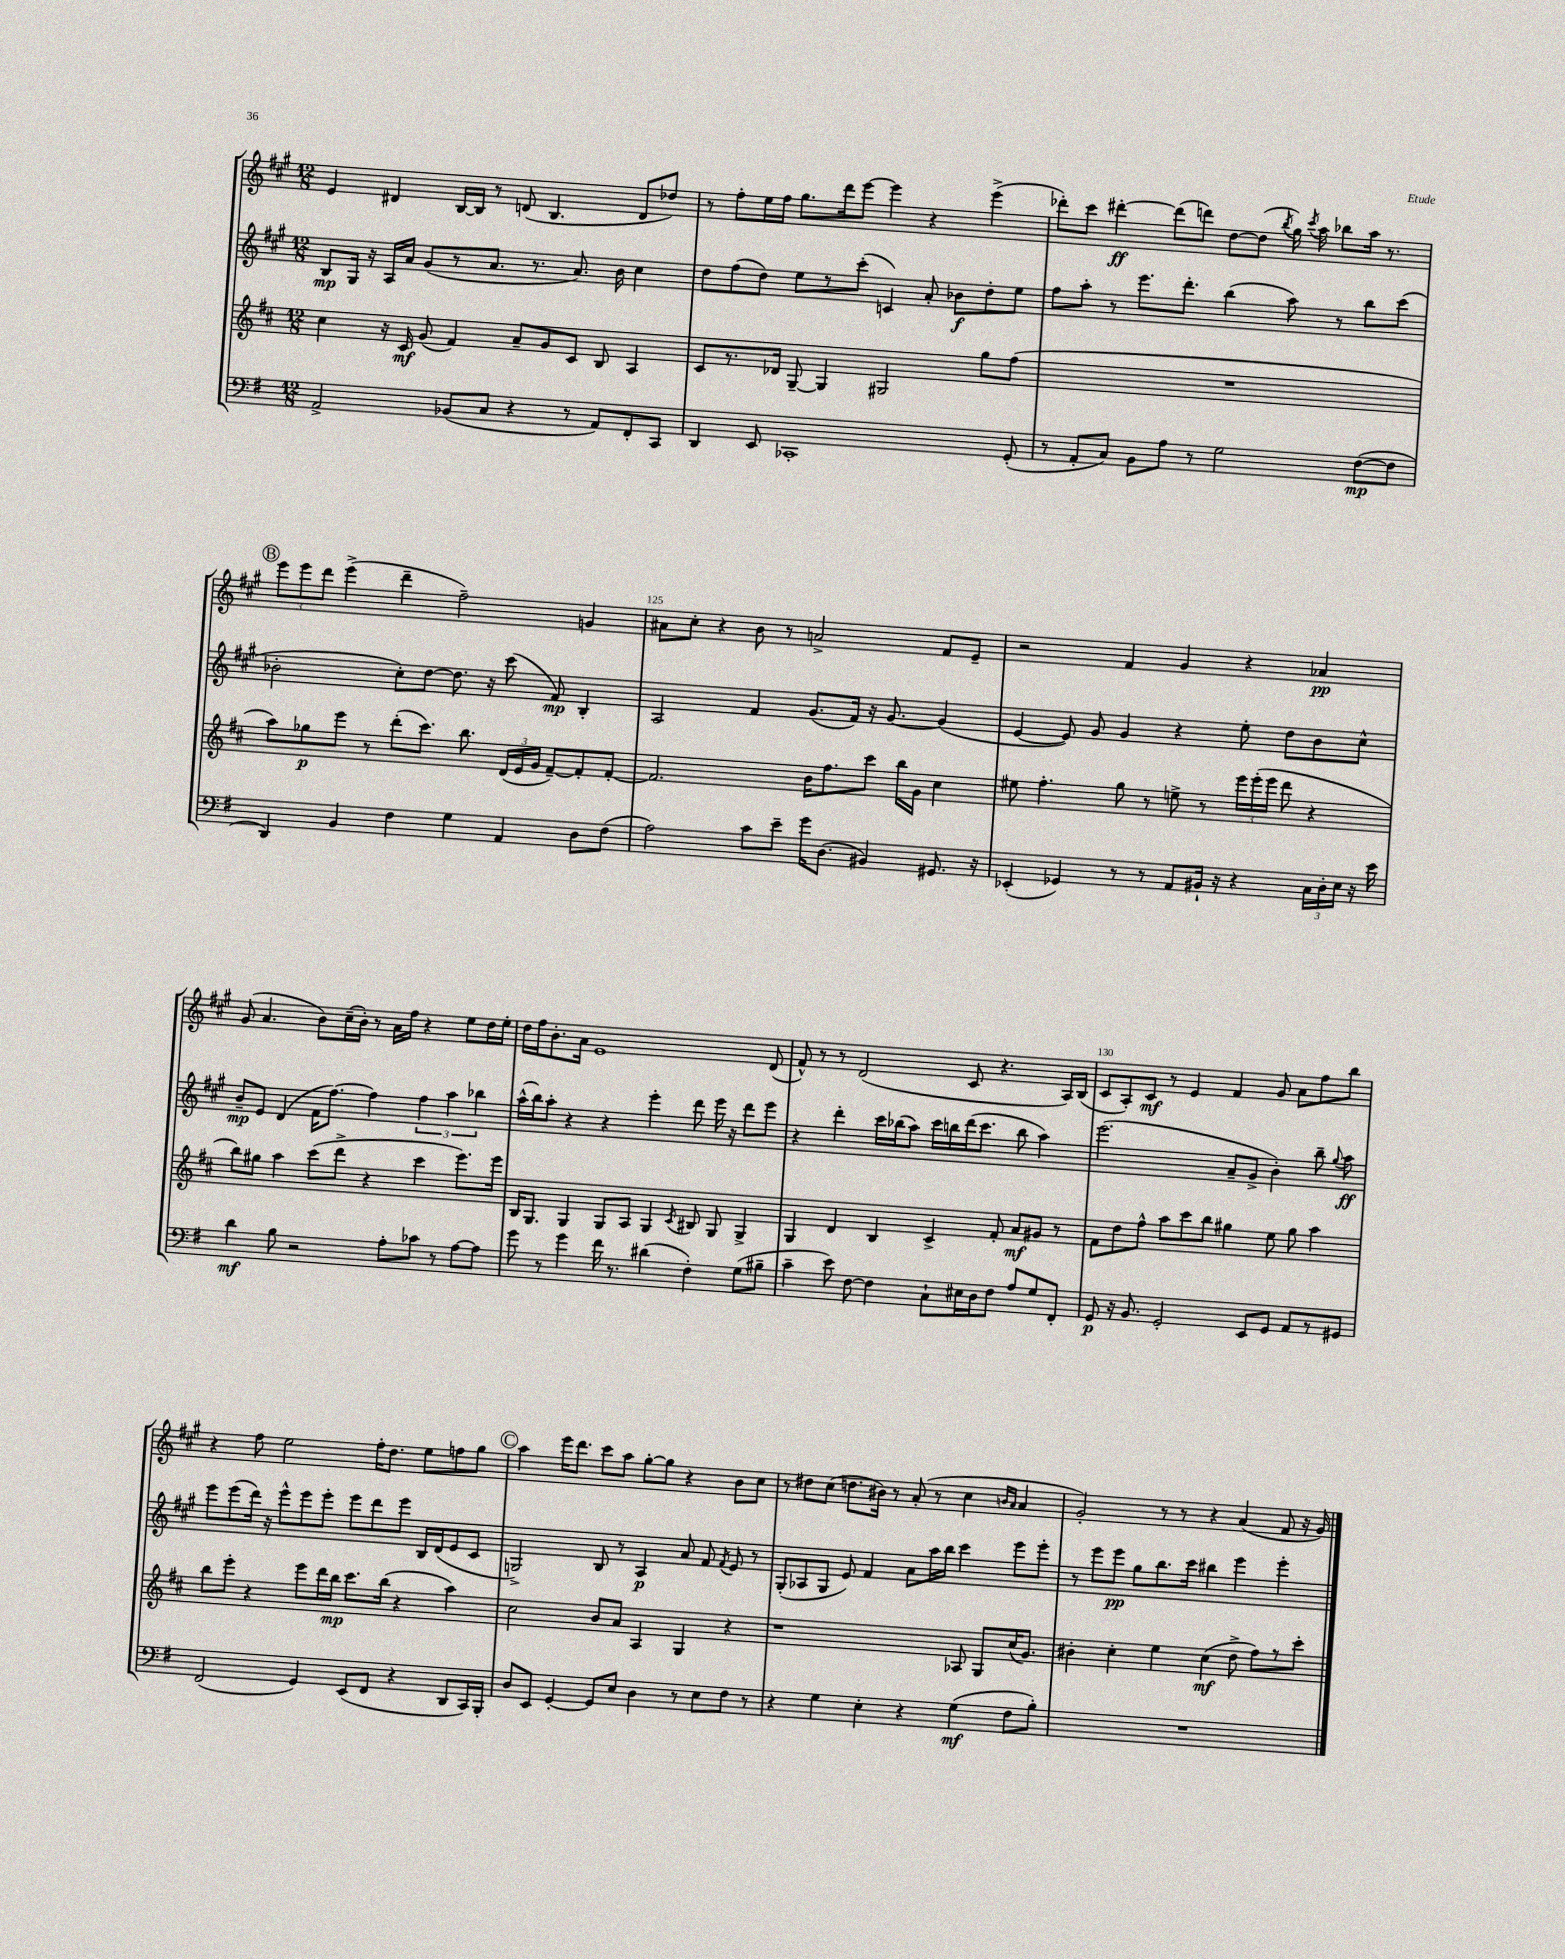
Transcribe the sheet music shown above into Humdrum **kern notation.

**kern	**dynam	**kern	**dynam	**kern	**dynam	**kern	**dynam
*part4	*part4	*part3	*part3	*part2	*part2	*part1	*part1
*staff4	*staff4	*staff3	*staff3	*staff2	*staff2	*staff1	*staff1
*clefF4	*	*clefG2	*	*clefG2	*	*clefG2	*
*k[f#]	*	*k[f#c#]	*	*k[f#c#g#]	*	*k[f#c#g#]	*
*M12/8	*	*M12/8	*	*M12/8	*	*M12/8	*
=121	=121	=121	=121	=121	=121	=121	=121
2AA^/	.	4cc#\	.	8B/L	mp	4e/	.
.	.	.	.	16G#/Jk	.	.	.
.	.	.	.	16r	.	.	.
.	.	16r	.	16A/LL	.	4d#X/	.
.	.	16c#/	mf	16a/JJ	.	.	.
.	.	(8g/	.	(8g#/L	.	.	.
(8BB-X/L	.	4f#/)	.	8r	.	[16B/LL	.
.	.	.	.	.	.	16B/JJ]	.
8C/J	.	.	.	8.a/J	.	8r	.
4r	.	8a~/L	.	.	.	(8dn/	.
.	.	.	.	8.r	.	.	.
.	.	8g/	.	.	.	4.B/	.
8r	.	8c#/J	.	8.a/)	.	.	.
8AA/L)	.	8B/	.	.	.	.	.
.	.	.	.	16b\	.	.	.
8FF#'/	.	4A/	.	4cc#\	.	8d/L	.
8CC/J	.	.	.	.	.	8dd-X/J)	.
=122	=122	=122	=122	=122	=122	=122	=122
4DD/	.	8c#/L	.	8dd\L	.	8r	.
.	.	8.r	.	(8ff#\	.	8ff#'\L	.
8EE/	.	.	.	8dd\J)	.	16ee\L	.
.	.	16d-X/Jk	.	.	.	16ff#\JJ	.
1CC-X'	.	[8G~/	.	8ee\L	.	8.gg#\L	.
.	.	4G/]	.	8r	.	.	.
.	.	.	.	.	.	16ddd\k	.
.	.	.	.	(8ccc#'\J	.	[8eee\J	.
.	.	2G#X/	.	4cn/)	.	4eee\]	.
.	.	.	.	8a'/	.	4r	.
.	.	.	.	8b-X\L	f	.	.
.	.	8gg\L	.	8dd'\	.	(4eee^\	.
(8GG'/	.	(8ff#\J	.	8ee\J	.	.	.
=123	=123	=123	=123	=123	=123	=123	=123
8r	.	1.r	.	8ff#\L	.	8ddd-X'\L)	.
8AA'/L	.	.	.	8aa'\J	.	8ccc#\J	.
8C/J)	.	.	.	8r	.	[4ddd#X'\	ff
8BB\L	.	.	.	8.eee\L	.	.	.
8A\J	.	.	.	.	.	(8ddd#\L]	.
.	.	.	.	8.ddd'\J	.	.	.
8r	.	.	.	.	.	8dddn\J)	.
2G\	.	.	.	(4bb\	.	[8dd\L	.
.	.	.	.	.	.	(8dd\J]	.
.	.	.	.	.	.	8qbb/	.
.	.	.	.	8aa\)	.	16gg#\)	.
.	.	.	.	.	.	8qccc#/	.
.	.	.	.	.	.	16aa\	.
.	.	.	.	8r	.	8bb-X\L	.
([8F#\L	mp	.	.	8bb\L	.	16aa\Jk	.
.	.	.	.	.	.	8.r	.
8F#\J]	.	.	.	(8ccc#\J	.	.	.
!!LO:LB:g=z
!!LO:REH:place=s1:t=B
=124	=124	=124	=124	=124	=124	=124	=124
4DD/)	.	8aa\L)	.	2b-X'\	.	12eee\L	.
.	.	.	.	.	.	12eee\	.
.	.	8gg-X\	p	.	.	.	.
.	.	.	.	.	.	12ddd\J	.
4BB/	.	8eee\J	.	.	.	(4eee^\	.
.	.	8r	.	.	.	.	.
4F#\	.	(8ddd'\L	.	8cc#'\L)	.	4ddd~\	.
.	.	8.ccc#\J)	.	[8dd\J	.	.	.
4G\	.	.	.	8.dd\]	.	2ff#~\)	.
.	.	8.bb\	.	.	.	.	.
.	.	.	.	16r	.	.	.
4AA/	.	(24d/LL	.	(8ccc#\	.	.	.
.	.	24e/	.	.	.	.	.
.	.	24g/JJ	.	.	.	.	.
.	.	[8f#~/L)	.	8f#/)	mp	.	.
8D\L	.	8f#'/]	.	4B'/	.	4gn/	.
(8F#\J	.	[8f#'/J	.	.	.	.	.
=125	=125	=125	=125	=125	=125	=125	=125
2A\)	.	2.f#/]	.	2A/	.	8a#X\L	.
.	.	.	.	.	.	8cc#'\J	.
.	.	.	.	.	.	4r	.
8c\L	.	.	.	4f#/	.	8b\	.
8e~\J	.	.	.	.	.	8r	.
16g\KL	.	16b\KL	.	(8.g#/L	.	2an^/	.
(8.D\J	.	8.ff#\	.	.	.	.	.
.	.	.	.	16f#/Jk)	.	.	.
4BB#X/)	.	8ccc#\J	.	16r	.	.	.
.	.	.	.	[8.g#/	.	.	.
.	.	16bb\LL	.	.	.	.	.
.	.	16g\JJ	.	.	.	.	.
8.GG#X/	.	4cc#\	.	(4g#/]	.	8f#/L	.
.	.	.	.	.	.	8e~/J	.
16r	.	.	.	.	.	.	.
=126	=126	=126	=126	=126	=126	=126	=126
(4EE-X'/	.	8ee#X\	.	[4e/	.	2r	.
.	.	4.ff#'\	.	.	.	.	.
4GG-X/)	.	.	.	8e/])	.	.	.
.	.	.	.	8g#/	.	.	.
8r	.	8gg\	.	4g#/	.	4f#/	.
8r	.	8r	.	.	.	.	.
8AA/L	.	8een^\	.	4r	.	4g#/	.
16BB#X`/Jk	.	8r	.	.	.	.	.
16r	.	.	.	.	.	.	.
4r	.	24eee\LL	.	8ee'\	.	4r	.
.	.	(24eee'\	.	.	.	.	.
.	.	24eee\JJ	.	.	.	.	.
.	.	8ddd\	.	8dd\L	.	.	.
24C\LL	.	4r	.	8b\	.	4a-X/	pp
24D'\	.	.	.	.	.	.	.
24E\JJ	.	.	.	.	.	.	.
16r	.	.	.	8cc#^^\J	.	.	.
16e\	.	.	.	.	.	.	.
!!LO:LB:g=z
=127	=127	=127	=127	=127	=127	=127	=127
4d\	mf	8bb\L)	.	8b~/L	mp	(8g#/	.
.	.	8gg#X\J	.	8e/J	.	4.a/	.
8B\	.	4aa\	.	(4d/	.	.	.
2r	.	.	.	.	.	.	.
.	.	(8ccc#\L	.	16f#\KL	.	8b\L)	.
.	.	.	.	[8.ff#\J)	.	.	.
.	.	8ddd^\J	.	.	.	(16cc#~\L	.
.	.	.	.	.	.	16b'\JJ)	.
.	.	4r	.	4ff#\]	.	8r	.
8A'\L	.	.	.	.	.	16a\LL	.
.	.	.	.	.	.	16ff#\JJ	.
8c-X\J	.	4ccc#\	.	6ff#\	.	4r	.
8r	.	.	.	.	.	.	.
.	.	.	.	6aa\	.	.	.
[8A\L	.	8.eee\L)	.	.	.	8ee\L	.
.	.	.	.	6bb-X\	.	.	.
8A\J]	.	.	.	.	.	16dd\L	.
.	.	16eee\Jk	.	.	.	16ee'\JJ	.
=128	=128	=128	=128	=128	=128	=128	=128
8g\	.	16B/KL	.	(16aa^^\LL	.	16dd\LL	.
.	.	8.G/J	.	16bb\J)	.	16ff#\J	.
8r	.	.	.	8aa'\J	.	8.b'\	.
4g\	.	4G/	.	4r	.	.	.
.	.	.	.	.	.	16a\Jk	.
.	.	.	.	.	.	1e	.
16f#\	.	8G/L	.	4r	.	.	.
8.r	.	.	.	.	.	.	.
.	.	8A/J	.	.	.	.	.
(4d#X\	.	4G/	.	4eee'\	.	.	.
.	.	8qc#/	.	.	.	.	.
4F#'\)	.	8B#X/	.	8ddd\	.	.	.
.	.	8G/	.	16eee\	.	.	.
.	.	.	.	16r	.	.	.
(8G\L	.	4G^/	.	8ddd\L	.	.	.
8B#X~\J	.	.	.	8eee\J	.	(8d/	.
=129	=129	=129	=129	=129	=129	=129	=129
4c~\	.	4G/	.	4r	.	8f#^^/)	.
.	.	.	.	.	.	8r	.
8e\)	.	4d/	.	4ddd'\	.	8r	.
[8F#\	.	.	.	.	.	(2d/	.
4F#\]	.	4B/	.	16ccc#\LL	.	.	.
.	.	.	.	(16bb-X\J	.	.	.
.	.	.	.	8aa\J)	.	.	.
8C`\L	.	4c#^/	.	16ccc#\LL	.	.	.
.	.	.	.	16bbn\	.	.	.
16E#X\L	.	.	.	(16ddd\J	.	8c#/	.
16D\J	.	.	.	8.ccc#\J	.	.	.
8F#\J	.	8f#'/	.	.	.	4.r	.
8A/L	.	8a/L	mf	8bb\	.	.	.
8G/	.	8g#X/J	.	4aa\)	.	.	.
8FF#'/J	.	8r	.	.	.	16A/LL)	.
.	.	.	.	.	.	(16B/JJ	.
=130	=130	=130	=130	=130	=130	=130	=130
8GG/	p	8f#\L	.	(2.eee\	.	8c#/L	.
16r	.	8dd\	.	.	.	8A'/)	.
8.BB/	.	.	.	.	.	.	.
.	.	8ff#^^\J	.	.	.	8c#/J	mf
2GG'/	.	8aa\L	.	.	.	8r	.
.	.	8ccc#\	.	.	.	4e/	.
.	.	8bb\J	.	.	.	.	.
.	.	4gg#X\	.	8a~/L	.	4f#/	.
8EE/L	.	.	.	8g#^/J	.	.	.
8GG/J	.	8ee\	.	4b'\)	.	8g#/	.
8AA/L	.	8gg#\	.	.	.	8a\L	.
8r	.	4aa\	.	8bb~\	.	8ff#\	.
.	.	.	.	8qqgg#/	.	.	.
8GG#X/J	.	.	.	8aa\	ff	8bb\J	.
!!LO:LB:g=z
=131	=131	=131	=131	=131	=131	=131	=131
(2FF#/	.	8bb\L	.	8eee\L	.	4r	.
.	.	8eee'\J	.	(8eee\	.	.	.
.	.	4r	.	16ddd\Jk)	.	8ff#\	.
.	.	.	.	16r	.	.	.
.	.	.	.	8eee^^\L	.	2ee\	.
4GG/)	.	8eee\L	.	8eee\	.	.	.
.	.	16ddd\L	.	8eee'\J	.	.	.
.	.	16bb\JJ	mp	.	.	.	.
(8EE/L	.	8.ccc#\L	.	8eee\L	.	.	.
8FF#/J	.	.	.	8ddd\	.	16ff#'\KL	.
.	.	(16bb\Jk	.	.	.	8.dd\J	.
4r	.	4r	.	8eee\J	.	.	.
.	.	.	.	16B/LL	.	8ee\L	.
.	.	.	.	(16d/J	.	.	.
8DD/L	.	4aa\)	.	8e/	.	8ffn\	.
16CC/L)	.	.	.	8c#/J	.	8gg#\J	.
16BBB'/JJ	.	.	.	.	.	.	.
!!LO:REH:place=s1:t=C
=132	=132	=132	=132	=132	=132	=132	=132
8D/L	.	2cc#\	.	2Gn^/)	.	4aa\	.
8EE/J	.	.	.	.	.	.	.
[4GG'/	.	.	.	.	.	16eee\KL	.
.	.	.	.	.	.	8.ddd\J	.
8GG/L]	.	8b/L	.	8B/	.	8ccc#\L	.
8E/J	.	8a/J	.	8r	.	8aa\J	.
4D\	.	4A/	.	4A/	p	[8gg#'\L	.
.	.	.	.	.	.	8gg#\J]	.
8r	.	4G/	.	8a/	.	4r	.
8E\L	.	.	.	8f#/	.	.	.
.	.	.	.	8qf#/	.	.	.
8F#\J	.	4r	.	8e/	.	8b\L	.
8r	.	.	.	8r	.	8cc#\J	.
=133	=133	=133	=133	=133	=133	=133	=133
4r	.	1r	.	(8G#'/L	.	8r	.
.	.	.	.	8A-X/	.	8dd#X\L	.
4G\	.	.	.	8G#/J	.	(8cc#\J	.
.	.	.	.	8e/)	.	8.ddn\L	.
4E'\	.	.	.	4f#/	.	.	.
.	.	.	.	.	.	16b#X\Jk)	.
.	.	.	.	.	.	8r	.
4r	.	.	.	8a\L	.	(8a'/	.
.	.	.	.	16aa\L	.	8r	.
.	.	.	.	16bb\JJ	.	.	.
(4G\	mf	8A-X/	.	4ccc#\	.	4cc#\	.
.	.	8G/L	.	.	.	.	.
.	.	.	.	.	.	16qqbn/LL	.
.	.	.	.	.	.	16qqa/JJ	.
8F#\L	.	(16cc#/K	.	8eee\L	.	4a/	.
.	.	8.g/J)	.	.	.	.	.
8B'\J)	.	.	.	8eee'\J	.	.	.
=134	=134	=134	=134	=134	=134	=134	=134
1.r	.	4b#X'\	.	8r	.	2g#'/)	.
.	.	.	.	8eee\L	.	.	.
.	.	4cc#'\	.	8eee\J	pp	.	.
.	.	.	.	8gg#\L	.	.	.
.	.	4ee\	.	8.bb\	.	8r	.
.	.	.	.	.	.	8r	.
.	.	.	.	16ccc#\Jk	.	.	.
.	.	(4cc#\	mf	4bb#X\	.	4r	.
.	.	8dd^\	.	4eee\	.	(4a/	.
.	.	8ff#\L)	.	.	.	.	.
.	.	8r	.	4eee'\	.	8f#/	.
.	.	8ccc#'\J	.	.	.	16r	.
.	.	.	.	.	.	16g#/)	.
==	==	==	==	==	==	==	==
*-	*-	*-	*-	*-	*-	*-	*-
